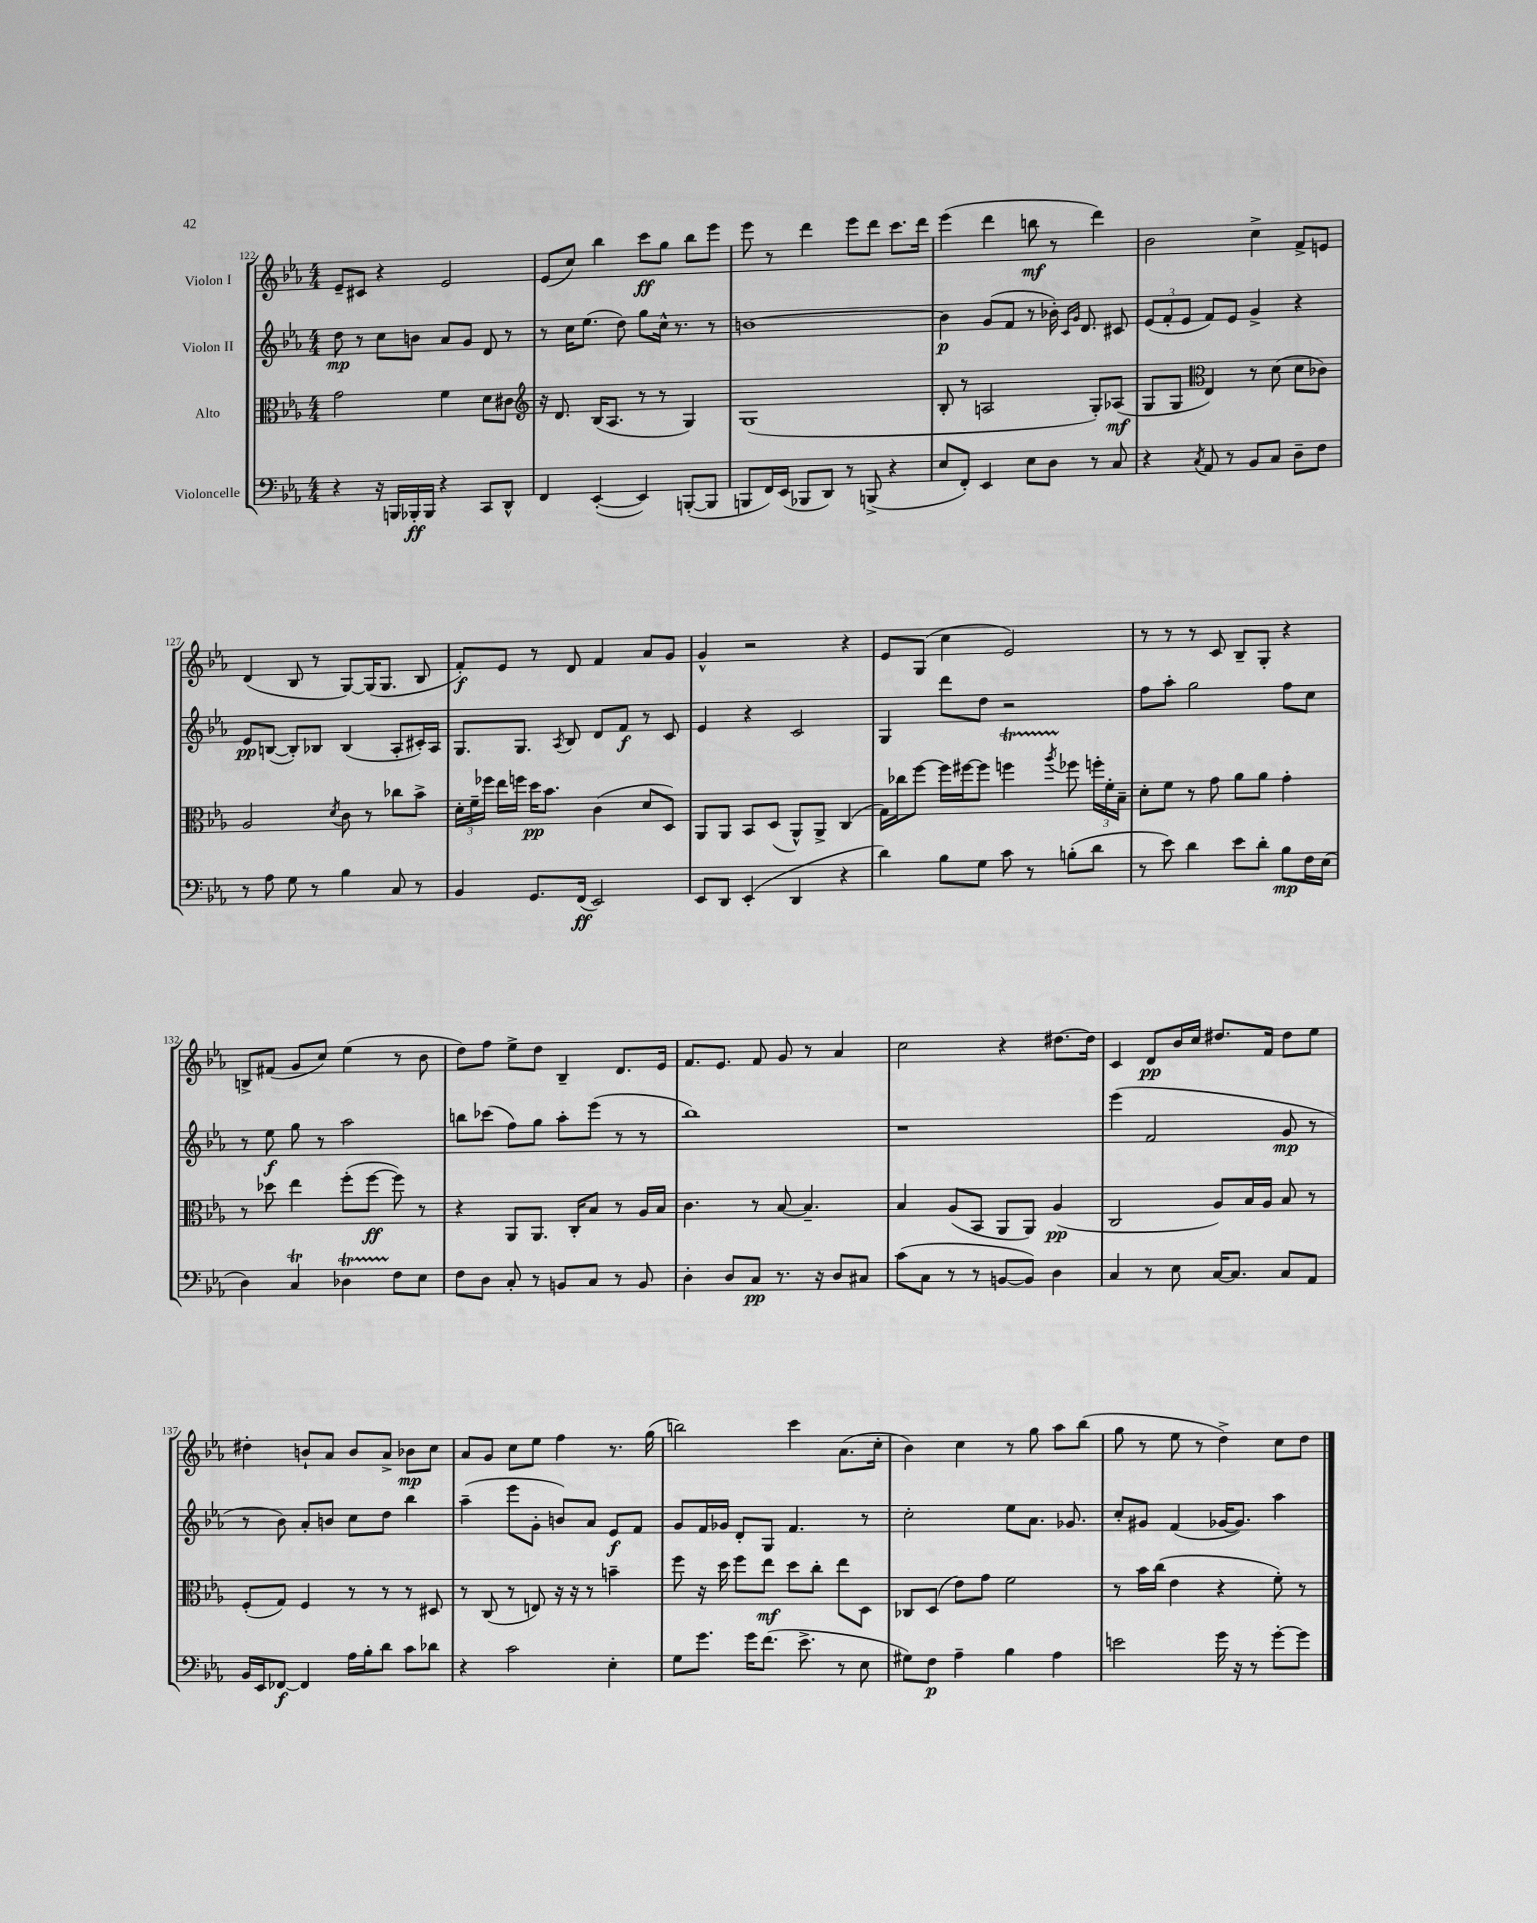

**kern	**kern	**kern	**kern
*staff4	*staff3	*staff2	*staff1
*clefF4	*clefC3	*clefG2	*clefG2
*k[b-e-a-]	*k[b-e-a-]	*k[b-e-a-]	*k[b-e-a-]
*M4/4	*M4/4	*M4/4	*M4/4
4r	2g	8dd	8e-~
.	.	8r	8c#
16r	.	8cc	4r
16BBB	.	.	.
16BBB-'	.	8b	.
16BBB-	.	.	.
4r	4f	8a-	2e-
.	.	8g	.
8CC	8d	8d	.
8DD^^	8c#	8r	.
=	=	=	=
*	*clefG2	*	*
4FF	16r	8r	(8e-
.	8.d	.	.
.	.	16cc	8cc)
.	.	(8.ee-	.
([4EE-'	(16B-	.	4bb-
.	8.A-	.	.
.	.	8dd)	.
4EE-])	8r	8gg	8ccc
.	8r	16cc^^	8gg
.	.	8.r	.
([8BBB'	4G)	.	8bb-
8BBB]	.	8r	8eee-
=	=	=	=
8BBB	(1G	[1b	8eee-
16FF)	.	.	8r
(16EE-	.	.	.
8BBB-	.	.	4ddd
8DD)	.	.	.
8r	.	.	8eee-
(8BBB^	.	.	8ddd
4r	.	.	8.ccc
.	.	.	16ddd
=	=	=	=
8E-	8B-'	4b]	(4eee-
8FF')	8r	.	.
4EE-	2A	(8g	4ddd
.	.	8f	.
8E-	.	8r	8bb
8D	.	16b-')	8r
.	.	16qqc	.
.	.	16qqg	.
.	.	8.d	.
8r	8G')	.	4ddd)
8C	(8A-	8c#	.
=	=	=	=
4r	8G	(12e-	2b-
.	.	12f'	.
.	8G	.	.
.	.	12e-	.
*	*clefC3	*	*
8qC	.	.	.
8AA-	4E-)	8f)	.
8r	.	8e-	.
8BB-	8r	4g^	4cc^
8C	(8d	.	.
8D~	8d	4r	8f^
8F	8c-)	.	8e
=	=	=	=
8r	2A-	8e-	(4d
8A-	.	([8B	.
8G	.	8B'])	8B-
8r	.	8B-	8r
.	8qd	.	.
4B-	8c	(4B-	[8G)
.	8r	.	(16G]
.	.	.	8.G
8C	8cc-	8A-'	.
8r	8b-^	16c#')	8B-
.	.	16A-	.
=	=	=	=
4BB-	24d'	8.G	8f')
.	24f~	.	.
.	24ff-	.	.
.	16ee-	.	8e-
.	16ff	8.G	.
8.GG	16dd	.	8r
.	8.b-	.	.
.	.	8qA-	.
.	.	8B-	8d
(16FF	.	.	.
2EE-)	(4c	8d	4f
.	.	8f	.
.	8d	8r	8a-
.	8D)	8c	8g
=	=	=	=
8EE-	8AA-	4e-	4g^^
8DD	8AA-	.	.
(4EE-'	8BB-	4r	2r
.	(8D	.	.
4DD	8AA-^^)	2c	.
.	8AA-^	.	.
4r	(4C	.	4r
=	=	=	=
4d)	16G)	4G	8e-
.	16cc-	.	.
.	[8ff	.	(8G
8B-	16ff]	8ddd	4cc
.	[16ff#	.	.
8G	8ff#]	8dd	.
8c	4ff	2r	2e-)
8r	.	.	.
.	8qaa-	.	.
(8B'	8ff-	.	.
8d	24ff'	.	.
.	24f'	.	.
.	24B-~	.	.
=	=	=	=
8r	8d'	8ff	8r
8e-)	8f	8aa-'	8r
4d	8r	2gg	8r
.	8g	.	8c
8e-	8a-	.	8B-~
8d'	8a-	.	8G'
8B-	4g'	8ff	4r
16F	.	8cc	.
(16E-	.	.	.
=	=	=	=
4D)	8r	8r	8B^
.	8dd-	8ee-	(8f#
4C	4ee-	8gg	8g
.	.	8r	8cc)
4D-	(8ff'	2aa-	(4ee-
.	[8ff	.	.
8F	8ff])	.	8r
8E-	8r	.	8b-
=	=	=	=
8F	4r	8bb	8dd)
8D	.	(8ccc-	8ff
8C'	8AA-	8ff)	8ee-^
8r	8.AA-	8gg	8dd
8BB	.	8aa-'	4B-~
.	16C'	.	.
8C	8B-	(8eee-	.
8r	8r	8r	8.d
8BB	16A-	8r	.
.	16B-	.	16e-
=	=	=	=
4D'	4.c	1bb-)	8.f
.	.	.	8.e-
8D	.	.	.
8C	8r	.	8f
8.r	[8B-	.	8g
.	4.B-~]	.	8r
16r	.	.	.
8D	.	.	4a-
8C#	.	.	.
=	=	=	=
(8c	4B-	1r	2cc
8C	.	.	.
8r	(8A-	.	.
8r	8BB-	.	.
[8BB	8AA-	.	4r
8BB])	8AA-)	.	.
4D	(4A-	.	[8.dd#
.	.	.	16dd#]
=	=	=	=
4C	2C	(4eee-	4c
8r	.	2f	8d
8E-	.	.	16b-
.	.	.	16cc
[16C	8A-)	.	8.dd#
8.C]	.	.	.
.	16B-	.	.
.	16A-	.	16f
8C	8B-	8g	8dd#
8AA-	8r	8r	8ee-
=	=	=	=
16BB-	(8F'	8r	4dd#'
16EE-	.	.	.
[8FF-	8G)	8b-)	.
4FF-]	4F	8a-'	8b`
.	.	8b	8a-
16A-	8r	8cc	8b
16B-'	.	.	.
8d	8r	8dd	8a-^
8c	8r	4bb-	8b-
8d-	8D#	.	8cc
=	=	=	=
4r	8r	(4aa-~	8a-
.	(8C	.	8g
2c	8r	8eee-	8cc
.	8E)	8g'	8ee-
.	16r	8b)	4ff
.	16r	.	.
.	8r	8a-	.
4E-'	4b~	8e-	8.r
.	.	8f	.
.	.	.	(16gg
=	=	=	=
8G	8ff	8g	2bb)
8.g	16r	16f	.
.	16dd	16g-	.
.	8ff	8d'	.
16g	.	.	.
(8.f	8ee-	8G	.
.	8dd	4.f	4ccc
8.e-^	.	.	.
.	8cc'	.	.
8r	8ee-	.	(8.a-
8E-	8D	8r	.
.	.	.	16cc'
=	=	=	=
8G#)	8C-	2cc'	4b-)
8F	(8D	.	.
4A-~	8e-)	.	4cc
.	8g	.	.
4B-	2f	8ee-	8r
.	.	8.a-	8gg
4A-	.	.	8aa-
.	.	8.g-	.
.	.	.	(8bb-
=	=	=	=
2e	8r	8cc'	8gg
.	16b-	8g#	8r
.	(16cc	.	.
.	4e-	(4f	8ee-
.	.	.	8r
16g	4r	[16g-	4dd^)
16r	.	8.g-])	.
8r	.	.	.
[8g'	8f')	4aa-	8cc
8g]	8r	.	8dd
==	==	==	==
*-	*-	*-	*-
